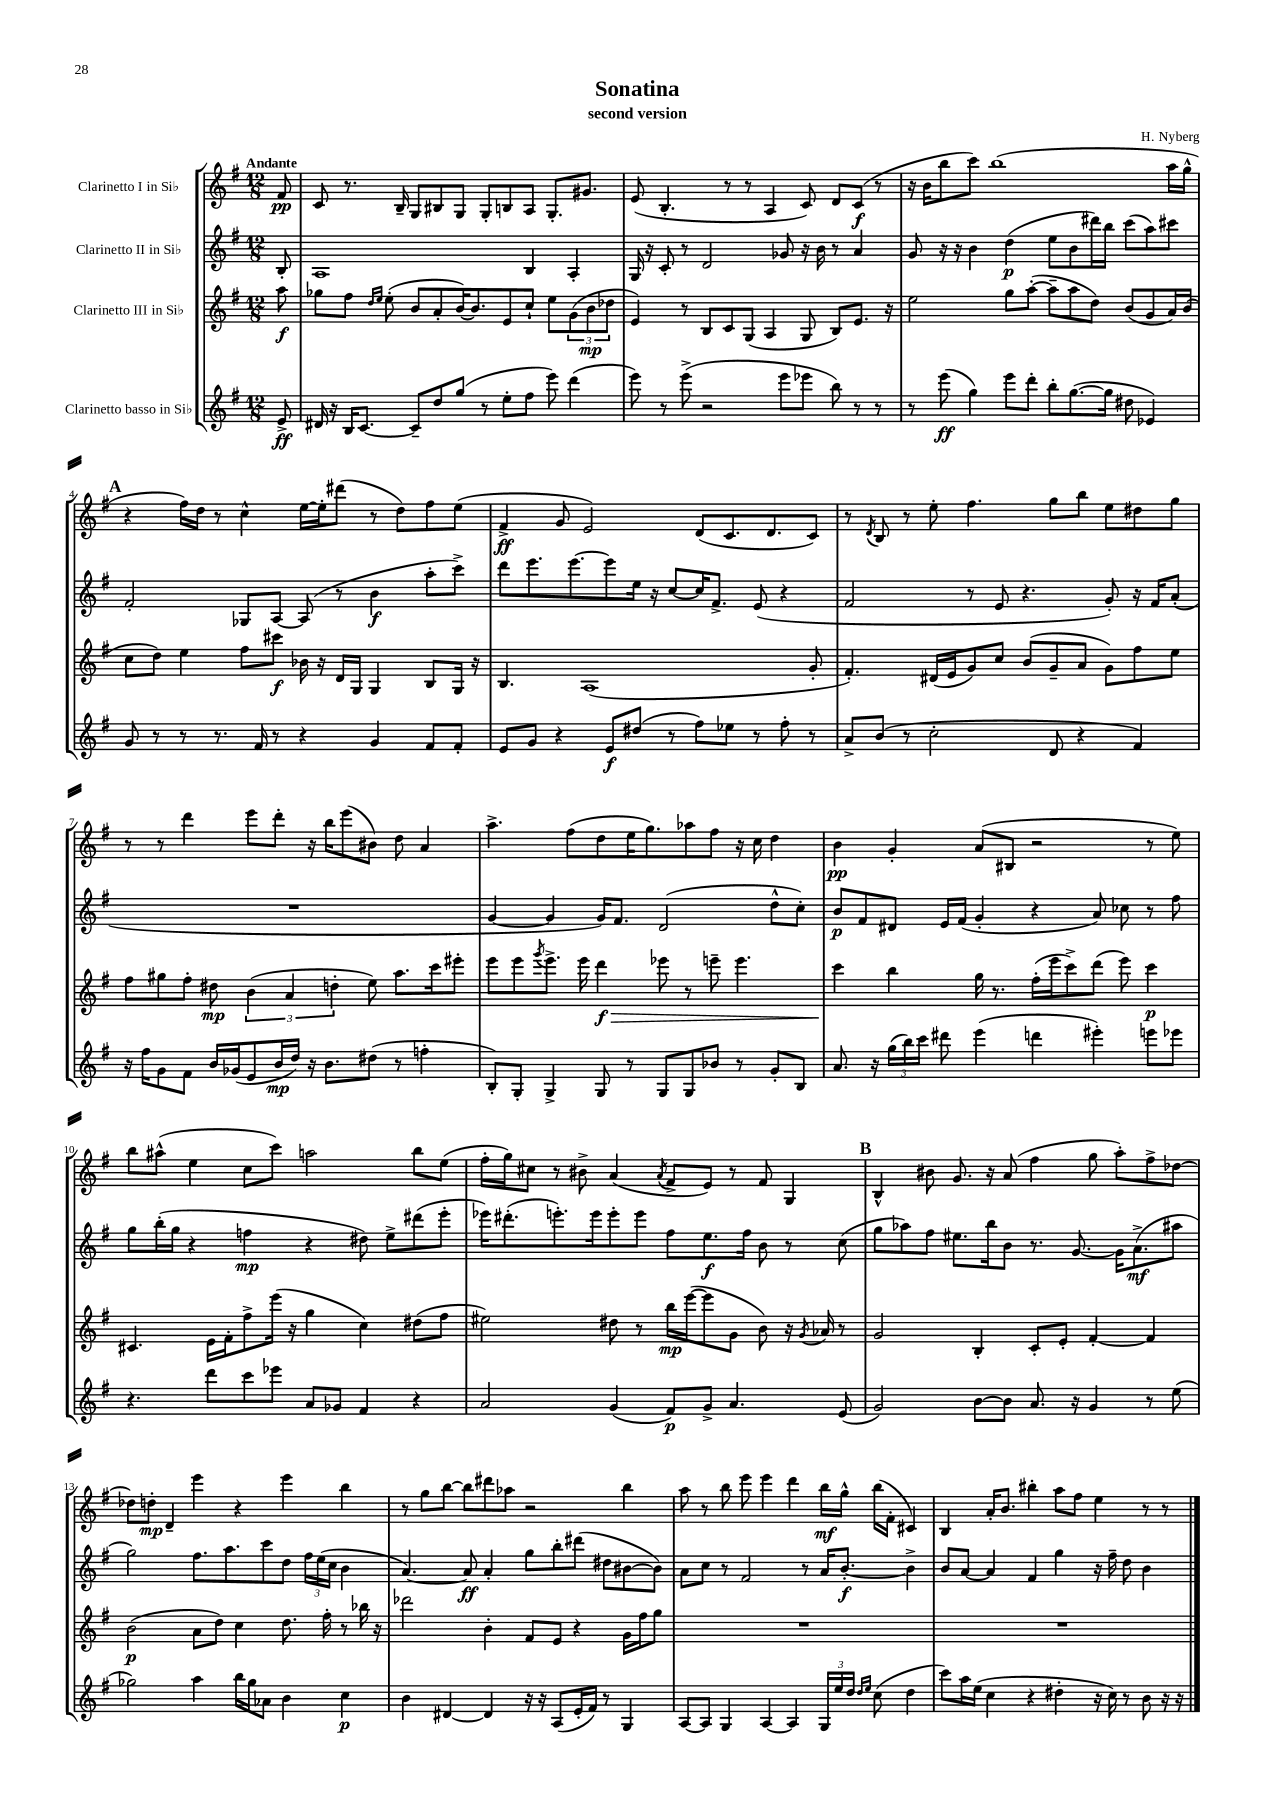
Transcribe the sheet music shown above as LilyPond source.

\header { title = "Sonatina" composer = "H. Nyberg" subtitle = "second version" }
<<
\new StaffGroup <<
\new Staff = "s0" \with { instrumentName = "Clarinetto I in Sib" } {
    \clef treble \key g \major \numericTimeSignature \time 12/8 \partial 8 \tempo "Andante"
    fis'8\pp |
    c'8 r8. b16-- g8 bis8 g8 g8-. b8 a8 g8.-. gis'8. |
    e'8( b4.-. r8 r8 a4 c'8) d'8 c'8\f( r8 |
    r16 b'16 b''8 c'''8) b''1( a''16 g''16-^ |
    \mark \markup { \bold "A" } r4 fis''16) d''16 r8 c''4-^ e''16~ e''16-. dis'''8( r8 d''8) fis''8 e''8( |
    fis'4->\ff g'8 e'2) d'8( c'8. d'8. c'8) |
    r8 \acciaccatura { d'8 } b8 r8 e''8-. fis''4. g''8 b''8 e''8 dis''8 g''8 |
    r8 r8 d'''4 e'''8 d'''8-. r16 b''16 e'''8( bis'8) d''8 a'4 |
    a''4.-> fis''8( d''8 e''16 g''8.) aes''8 fis''8 r16 c''16 d''4 |
    b'4\pp g'4-. a'8( bis8 r2 r8 e''8) |
    b''8 ais''8-^( e''4 c''8 c'''8) a''2 b''8 e''8( |
    fis''16-. g''16) cis''8 r8 bis'8-> a'4( \acciaccatura { a'8 } fis'8-> e'8) r8 fis'8 g4 |
    \mark \markup { \bold "B" } b4-^ bis'8 g'8. r16 a'8( fis''4 g''8 a''8-.) fis''8-> des''8~ |
    des''8 d''8-.\mp d'4-- e'''4 r4 e'''4 b''4 |
    r8 g''8 b''8~ b''8 dis'''8 aes''8 r2 b''4 |
    a''8 r8 b''8 e'''8 e'''4 d'''4 b''16\mf g''16-^ b''16( fis'16-. cis'4) |
    b4 a'16-. b'8. bis''4-. a''8 fis''8 e''4 r8 r8 \bar "|." |
}
\new Staff = "s1" \with { instrumentName = "Clarinetto II in Sib" } {
    \clef treble \key g \major \numericTimeSignature \time 12/8 \partial 8
    b8-. |
    a1 b4 a4-. |
    g16 r16 c'8-. r8 d'2 ges'8 r16 b'16 r8 a'4 |
    g'8 r16 r16 b'4 d''4\p( e''8 b'8 dis'''16) b''16 c'''8( a''8) cis'''8 |
    \mark \markup { \bold "A" } fis'2-. ges8 a8~ a8( r8 b'4\f a''8-. c'''8->) |
    d'''8 e'''8. e'''8.~ e'''8 e''16 r16 c''8~ c''16 fis'8.-> e'8( r4 |
    fis'2 r8 e'8 r4. g'8-.) r16 fis'16 a'8-.( |
    R1. |
    g'4~ g'4 g'16) fis'8. d'2( d''8-^ c''8-.) |
    b'8\p fis'8 dis'8 e'16 fis'16( g'4-. r4 a'8) ces''8 r8 fis''8 |
    g''8 b''16-.( g''16 r4 f''4\mp r4 dis''8) e''8-> dis'''8( e'''8-. |
    ees'''16) dis'''8.-.( e'''8.-.) e'''16 e'''8-. e'''8 fis''8 e''8.\f fis''16 b'8 r8 c''8( |
    \mark \markup { \bold "B" } g''8 aes''8) fis''8 eis''8. b''16 b'8 r8. g'8.~ g'16 a'8.->\mf( ais''8 |
    g''2) fis''8. a''8. c'''8 d''8 \tuplet 3/2 { fis''16 e''16( c''16 } b'4 |
    a'4.~) a'8\ff a'4-. g''8 b''8-. dis'''8( dis''8 bis'8~ bis'8) |
    a'8 c''8 r8 fis'2 r8 a'16 b'8.~-.\f b'4-> |
    b'8 a'8~ a'4 fis'4 g''4 r16 fis''16-- d''8 b'4 \bar "|." |
}
\new Staff = "s2" \with { instrumentName = "Clarinetto III in Sib" } {
    \clef treble \key g \major \numericTimeSignature \time 12/8 \partial 8
    a''8\f |
    ges''8 fis''8 \grace { d''16 e''16 } e''8-.( b'8 a'8-. b'16~) b'8. e'8 c''8-! e''8 \tuplet 3/2 { g'8( b'8\mp des''8 } |
    e'4) r8 b8 c'8 g8( a4 g8 b8) e'8. r16 |
    e''2 g''8 a''8~-.( a''8-- a''8 d''8) b'8( g'8 a'16) b'16( |
    \mark \markup { \bold "A" } c''8 d''8) e''4 fis''8 cis'''8\f bes'16 r16 d'16 g16 g4 b8 g16 r16 |
    b4. a1( g'8-. |
    fis'4.-.) dis'16( e'16 g'8) c''8 b'8( g'8-- a'8 g'8) fis''8 e''8 |
    fis''8 gis''8 fis''8-. dis''8\mp \tuplet 3/2 { b'4( a'4 d''4-. } e''8) a''8. c'''16 eis'''8-. |
    e'''8 e'''8 \acciaccatura { g'''8 } e'''8.-> e'''16 d'''4\f\> ees'''8 r8 e'''8-- e'''4. |
    c'''4\! b''4 g''16 r8. fis''16-.( e'''16 c'''8->) d'''8( e'''8) c'''4\p |
    cis'4. e'16 fis'16-. fis''8-> e'''16( r16 g''4 c''4) dis''8( fis''8 |
    eis''2) dis''8 r8 b''16\mp e'''16~( e'''8 g'8 b'8) r16 \acciaccatura { g'8 } aes'16 r8 |
    \mark \markup { \bold "B" } g'2 b4-. c'8-. e'8-. fis'4~-. fis'4 |
    b'2\p( a'8 d''8) c''4 d''8. fis''16-. r8 bes''16 r16 |
    des'''2 b'4-. fis'8 e'8 r4 g'16 fis''16 g''8 |
    R1. |
    R1. \bar "|." |
}
\new Staff = "s3" \with { instrumentName = "Clarinetto basso in Sib" } {
    \clef treble \key g \major \numericTimeSignature \time 12/8 \partial 8
    e'8->\ff |
    dis'16 r16 b16 c'8.~ c'8-- d''8 g''8( r8 e''8-. fis''8 e'''8) d'''4( |
    e'''8) r8 e'''8->( r2 e'''8 ees'''8 b''8) r8 r8 |
    r8 e'''8\ff( g''4) e'''8 d'''8-. b''8-. g''8.~( g''16 dis''8 ees'4) |
    \mark \markup { \bold "A" } g'8 r8 r8 r8. fis'16 r8 r4 g'4 fis'8 fis'8-. |
    e'8 g'8 r4 e'8\f dis''8( r8 fis''8) ees''8 r8 fis''8-. r8 |
    a'8-> b'8( r8 c''2-. d'8 r4 fis'4) |
    r16 fis''16 g'8 fis'8 b'16 ges'16( e'8 b'16\mp d''16) r16 b'8. dis''8( r8 f''4-. |
    b8-.) g8-. g4-> g8 r8 g8 g8 bes'8 r8 g'8-. b8 |
    a'8. r16 \tuplet 3/2 { g''16( b''16) c'''16 } dis'''8 e'''4( d'''4 eis'''4-.) e'''8 ees'''8 |
    r4. d'''8 c'''8 ees'''8 a'8 ges'8 fis'4 r4 |
    a'2 g'4( fis'8\p) g'8-> a'4. e'8( |
    \mark \markup { \bold "B" } g'2) b'8~ b'8 a'8. r16 g'4 r8 e''8( |
    ges''2) a''4 b''16 ges''16 aes'8 b'4 c''4\p |
    b'4 dis'4~ dis'4 r16 r16 a8( e'16-. fis'16) r8 g4 |
    a8~ a8 g4 a4~ a4 \tuplet 3/2 { g16 e''16 d''16 } \grace { d''16 e''16 } c''8( d''4 |
    c'''8) a''16 e''16( c''4 r4 dis''4-. r16 c''16) r8 b'8 r16 r16 \bar "|." |
}
>>
>>
